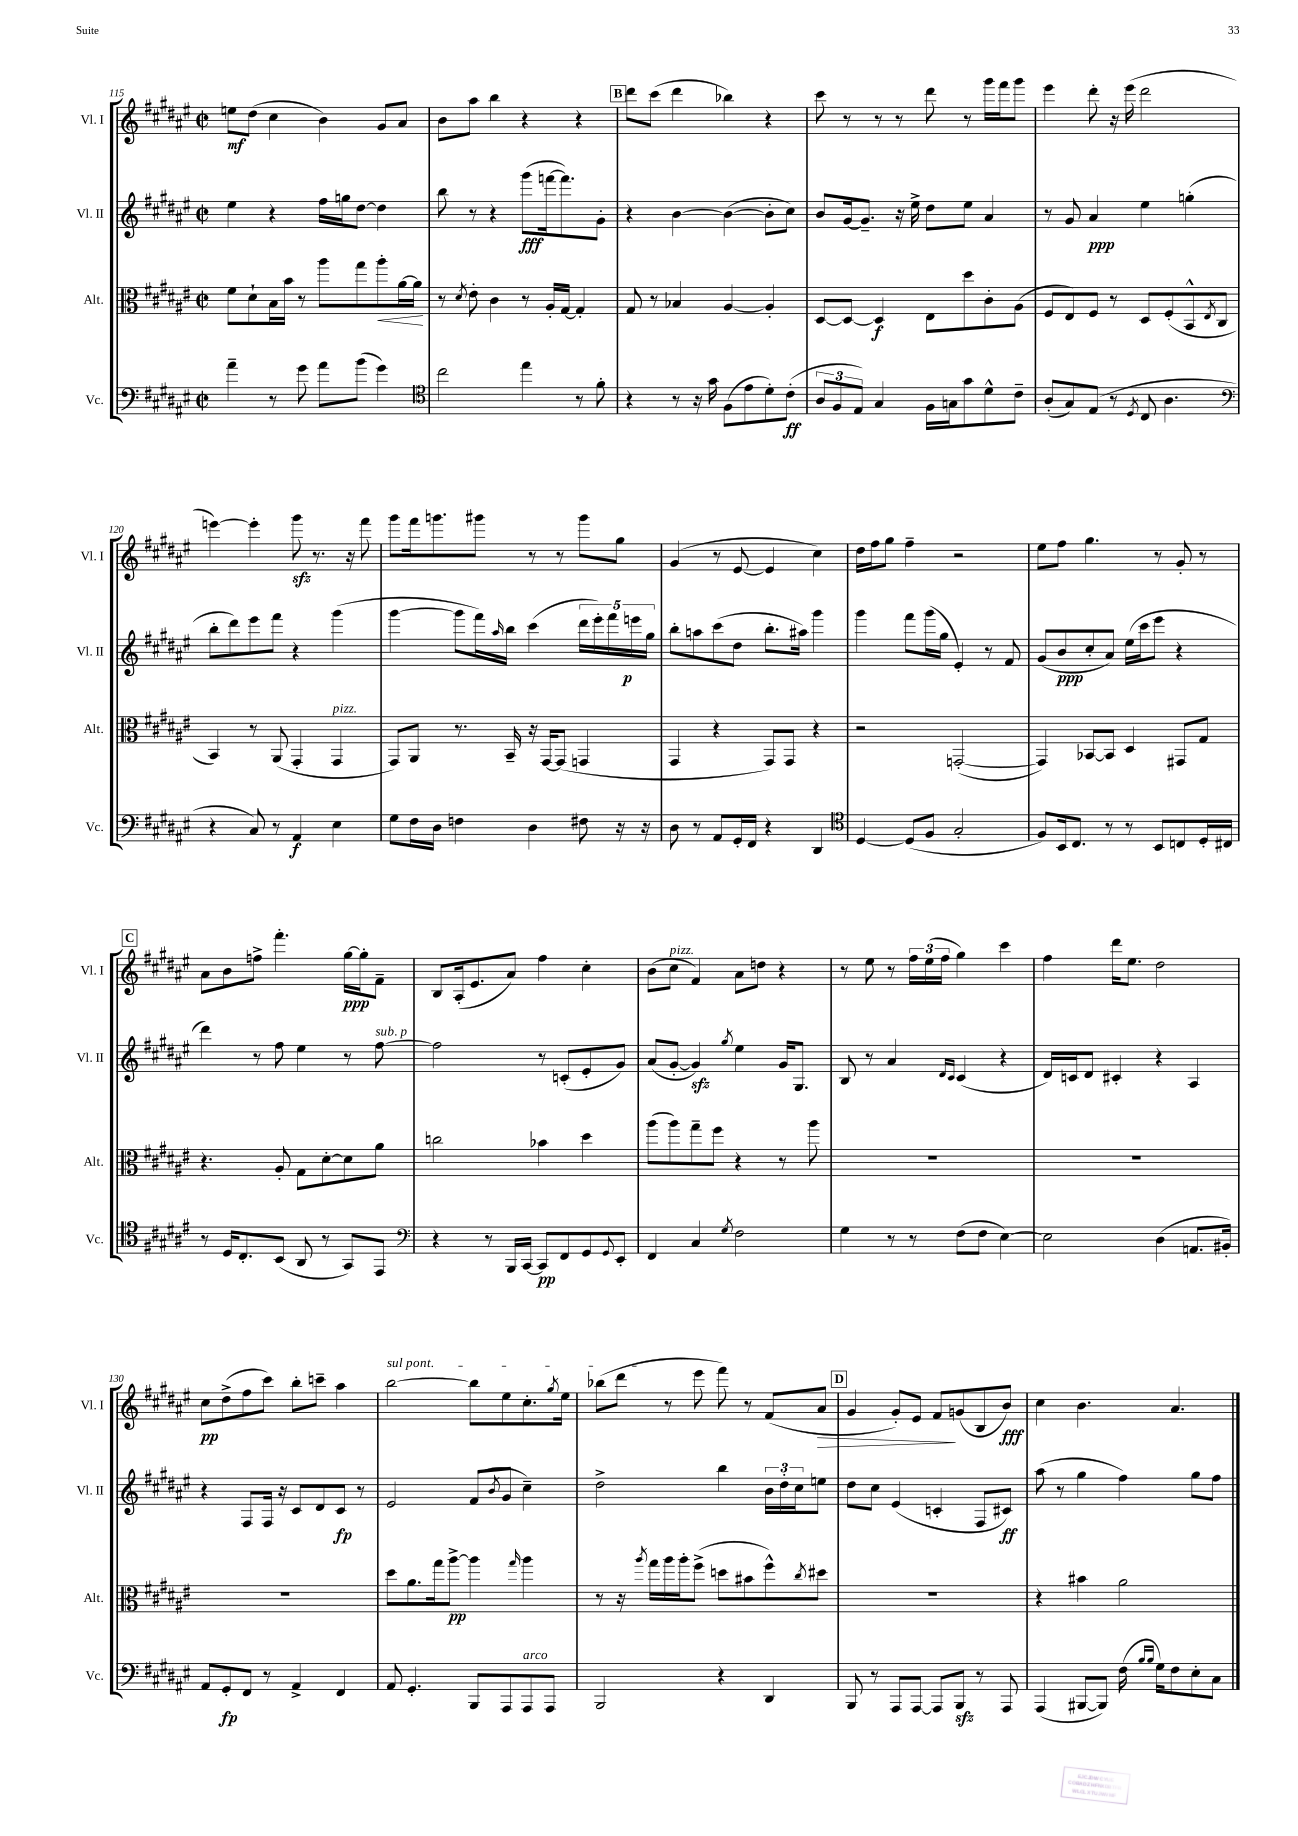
<<
\new StaffGroup <<
\new Staff = "s0" \with { instrumentName = "Vl. I" shortInstrumentName = "Vl. I" } {
    \clef treble \key fis \major \defaultTimeSignature \time 2/2
    e''8\mf dis''8( cis''4 b'4) gis'8 ais'8 |
    b'8 ais''8 b''4 r4 r4 |
    \mark \markup { \box "B" } dis'''8 cis'''8( dis'''4 bes''4) r4 |
    cis'''8 r8 r8 r8 dis'''8 r8 gis'''16 fis'''16 gis'''8 |
    eis'''4 dis'''8-. r16 eis'''16( dis'''2 |
    e'''4~) e'''4-. gis'''8\sfz r8. r16 fis'''8 |
    gis'''8 fis'''16 g'''8. gis'''8 r8 r8 gis'''8 gis''8 |
    gis'4( r8 eis'8~ eis'4 cis''4) |
    dis''16 fis''16 gis''8 fis''4-- r2 |
    eis''8 fis''8 gis''4. r8 gis'8-. r8 |
    \mark \markup { \box "C" } ais'8 b'8 f''8-> fis'''4.-. gis''16~\ppp gis''16-. fis'8-- |
    b8 ais16-.( eis'8. ais'8) fis''4 cis''4-. |
    b'8( cis''8^\markup { \italic "pizz." } fis'4) ais'8 d''8 r4 |
    r8 eis''8 r8 \tuplet 3/2 { fis''16 eis''16( fis''16 } gis''4) cis'''4 |
    fis''4 dis'''16 eis''8. dis''2 |
    cis''8\pp dis''8->( fis''8 cis'''8) b''8-. c'''8-- ais''4 |
    \once \override TextSpanner.bound-details.left.text = \markup { \italic "sul pont." } b''2~\startTextSpan b''8 eis''8 cis''8.-. \acciaccatura { gis''8 } eis''16 |
    bes''8( dis'''8\stopTextSpan r8 eis'''8 fis'''8) r8 fis'8( ais'8\> |
    \mark \markup { \box "D" } gis'4 gis'8-.) eis'8 fis'8\! g'8( b8 b'8\fff) |
    cis''4 b'4. ais'4. \bar "|." |
}
\new Staff = "s1" \with { instrumentName = "Vl. II" shortInstrumentName = "Vl. II" } {
    \clef treble \key fis \major \defaultTimeSignature \time 2/2
    eis''4 r4 fis''16 g''16 dis''8~ dis''4 |
    b''8 r8 r4 gis'''8\fff( f'''16~ f'''8.) gis'8-. |
    \mark \markup { \box "B" } r4 b'4~ b'4~( b'8-. cis''8) |
    b'8 gis'16~ gis'8.-- r16 eis''16-> dis''8 eis''8 ais'4 |
    r8 gis'8 ais'4\ppp eis''4 g''4-.( |
    b''8-. dis'''8) eis'''8 fis'''8 r4 gis'''4( |
    gis'''4~ gis'''8 fis'''16) \grace { ais''16 } b''16 cis'''4( \tuplet 5/4 { dis'''16 eis'''16-.) fis'''16 e'''16\p gis''16 } |
    b''8-. a''8 cis'''8( dis''8 b''8.-. ais''16) gis'''4 |
    gis'''4 fis'''8 gis'''16( gis''16 eis'4-.) r8 fis'8 |
    gis'8( b'8\ppp cis''8-. ais'8) eis''16( cis'''16 eis'''8 r4 |
    \mark \markup { \box "C" } dis'''4) r8 fis''8 eis''4 r8 fis''8~^\markup { \italic "sub. p" } |
    fis''2 r8 c'8-.( eis'8-. gis'8) |
    ais'8( gis'8~-. gis'4\sfz) \acciaccatura { gis''8 } eis''4 gis'16 gis8. |
    b8 r8 ais'4 \grace { dis'16 cis'16 } cis'4( r4 |
    dis'16) c'16 dis'8 cis'4-. r4 ais4 |
    r4 fis8 fis16 r16 cis'8 dis'8 cis'8\fp r8 |
    eis'2 fis'8( \acciaccatura { b'8 } gis'8 cis''4--) |
    dis''2-> b''4 \tuplet 3/2 { b'16 dis''16-. cis''16 } e''8 |
    \mark \markup { \box "D" } dis''8 cis''8 eis'4( c'4-. fis8 cis'8\ff) |
    ais''8( r8 gis''4 fis''4) gis''8 fis''8 \bar "|." |
}
\new Staff = "s2" \with { instrumentName = "Alt." shortInstrumentName = "Alt." } {
    \clef alto \key fis \major \defaultTimeSignature \time 2/2
    fis'8 dis'8-! b16 b'16 r8 ais''8 gis''8 ais''8-.\< ais'16~ ais'16\! |
    r8 \acciaccatura { dis'8 } eis'8-. cis'4 r8 ais16-. gis16~ gis4-. |
    \mark \markup { \box "B" } gis8 r8 bes4 ais4~ ais4-. |
    dis8~ dis8~ dis4\f eis8 dis''8 cis'8-. ais8( |
    fis8 eis8) fis8 r8 dis8 fis8-.( b,8-^ \acciaccatura { eis8 } cis8 |
    b,4) r8 ais,8( gis,4-. gis,4^\markup { \italic "pizz." } |
    gis,8) ais,8 r8. b,16-- r16 gis,16~ gis,8( g,4 |
    gis,4 r4 gis,8) gis,8 r4 |
    r2 g,2~-.( |
    g,4) bes,8~ bes,8 dis4 gis,8 gis8 |
    \mark \markup { \box "C" } r4. ais8-. gis8 dis'8~-. dis'8 ais'8 |
    c''2 bes'4 dis''4 |
    ais''8( ais''8) gis''8-- fis''8 r4 r8 ais''8 |
    R1 |
    R1 |
    R1 |
    dis''8 ais'8. gis''16 ais''8~->\pp ais''4 \grace { gis''16 } ais''4 |
    r8 r16 \acciaccatura { ais''8 } gis''16 ais''16 ais''16-. fis''8->( d''8 bis'8 fis''8-^) \acciaccatura { cis''8 } dis''8 |
    \mark \markup { \box "D" } R1 |
    r4 bis'4 ais'2 \bar "|." |
}
\new Staff = "s3" \with { instrumentName = "Vc." shortInstrumentName = "Vc." } {
    \clef bass \key fis \major \defaultTimeSignature \time 2/2
    ais'4-- r8 gis'8 ais'8 b'8( gis'4) |
    \clef tenor cis''2 eis''4 r8 fis'8-. |
    \mark \markup { \box "B" } r4 r8 r16 gis'16 fis8( eis'8 dis'8-.) cis'8-.\ff( |
    \tuplet 3/2 { ais8 fis8 eis8) } gis4 fis16 g16 gis'8 dis'8-^ cis'8-- |
    ais8-.( gis8) eis8( r8 \acciaccatura { dis8 } cis8 ais4. |
    \clef bass r4 cis8) r8 ais,4\f eis4 |
    gis8 fis16 dis16 f4 dis4 fis8 r16 r16 |
    dis8 r8 ais,8 gis,16-. fis,16 r4 dis,4 |
    \clef tenor dis4~ dis8( fis8 gis2-. |
    fis8) b,16 cis8. r8 r8 b,8 c8 dis16-. cis16 |
    \mark \markup { \box "C" } r8 dis16 cis8.-. b,8( ais,8 r8 gis,8) eis,8 |
    \clef bass r4 r8 b,,16 cis,16~ cis,8\pp fis,8 gis,8 \appoggiatura { gis,8 } eis,8-. |
    fis,4 cis4 \acciaccatura { gis8 } fis2 |
    gis4 r8 r8 fis8( fis8 eis4~) |
    eis2 dis4( a,8. bis,16-.) |
    ais,8 gis,8-.\fp fis,8 r8 ais,4-> fis,4 |
    ais,8 gis,4.-. b,,8 ais,,8 ais,,8^\markup { \italic "arco" } ais,,8 |
    b,,2 r4 dis,4 |
    \mark \markup { \box "D" } b,,8 r8 ais,,8 ais,,8~ ais,,8 b,,8\sfz r8 ais,,8 |
    ais,,4( bis,,8~ bis,,8) fis16( \grace { b16 b16 } gis16) fis8 eis8-. cis8 \bar "|." |
}
>>
>>
\layout { \context { \Score currentBarNumber = #115 } }
